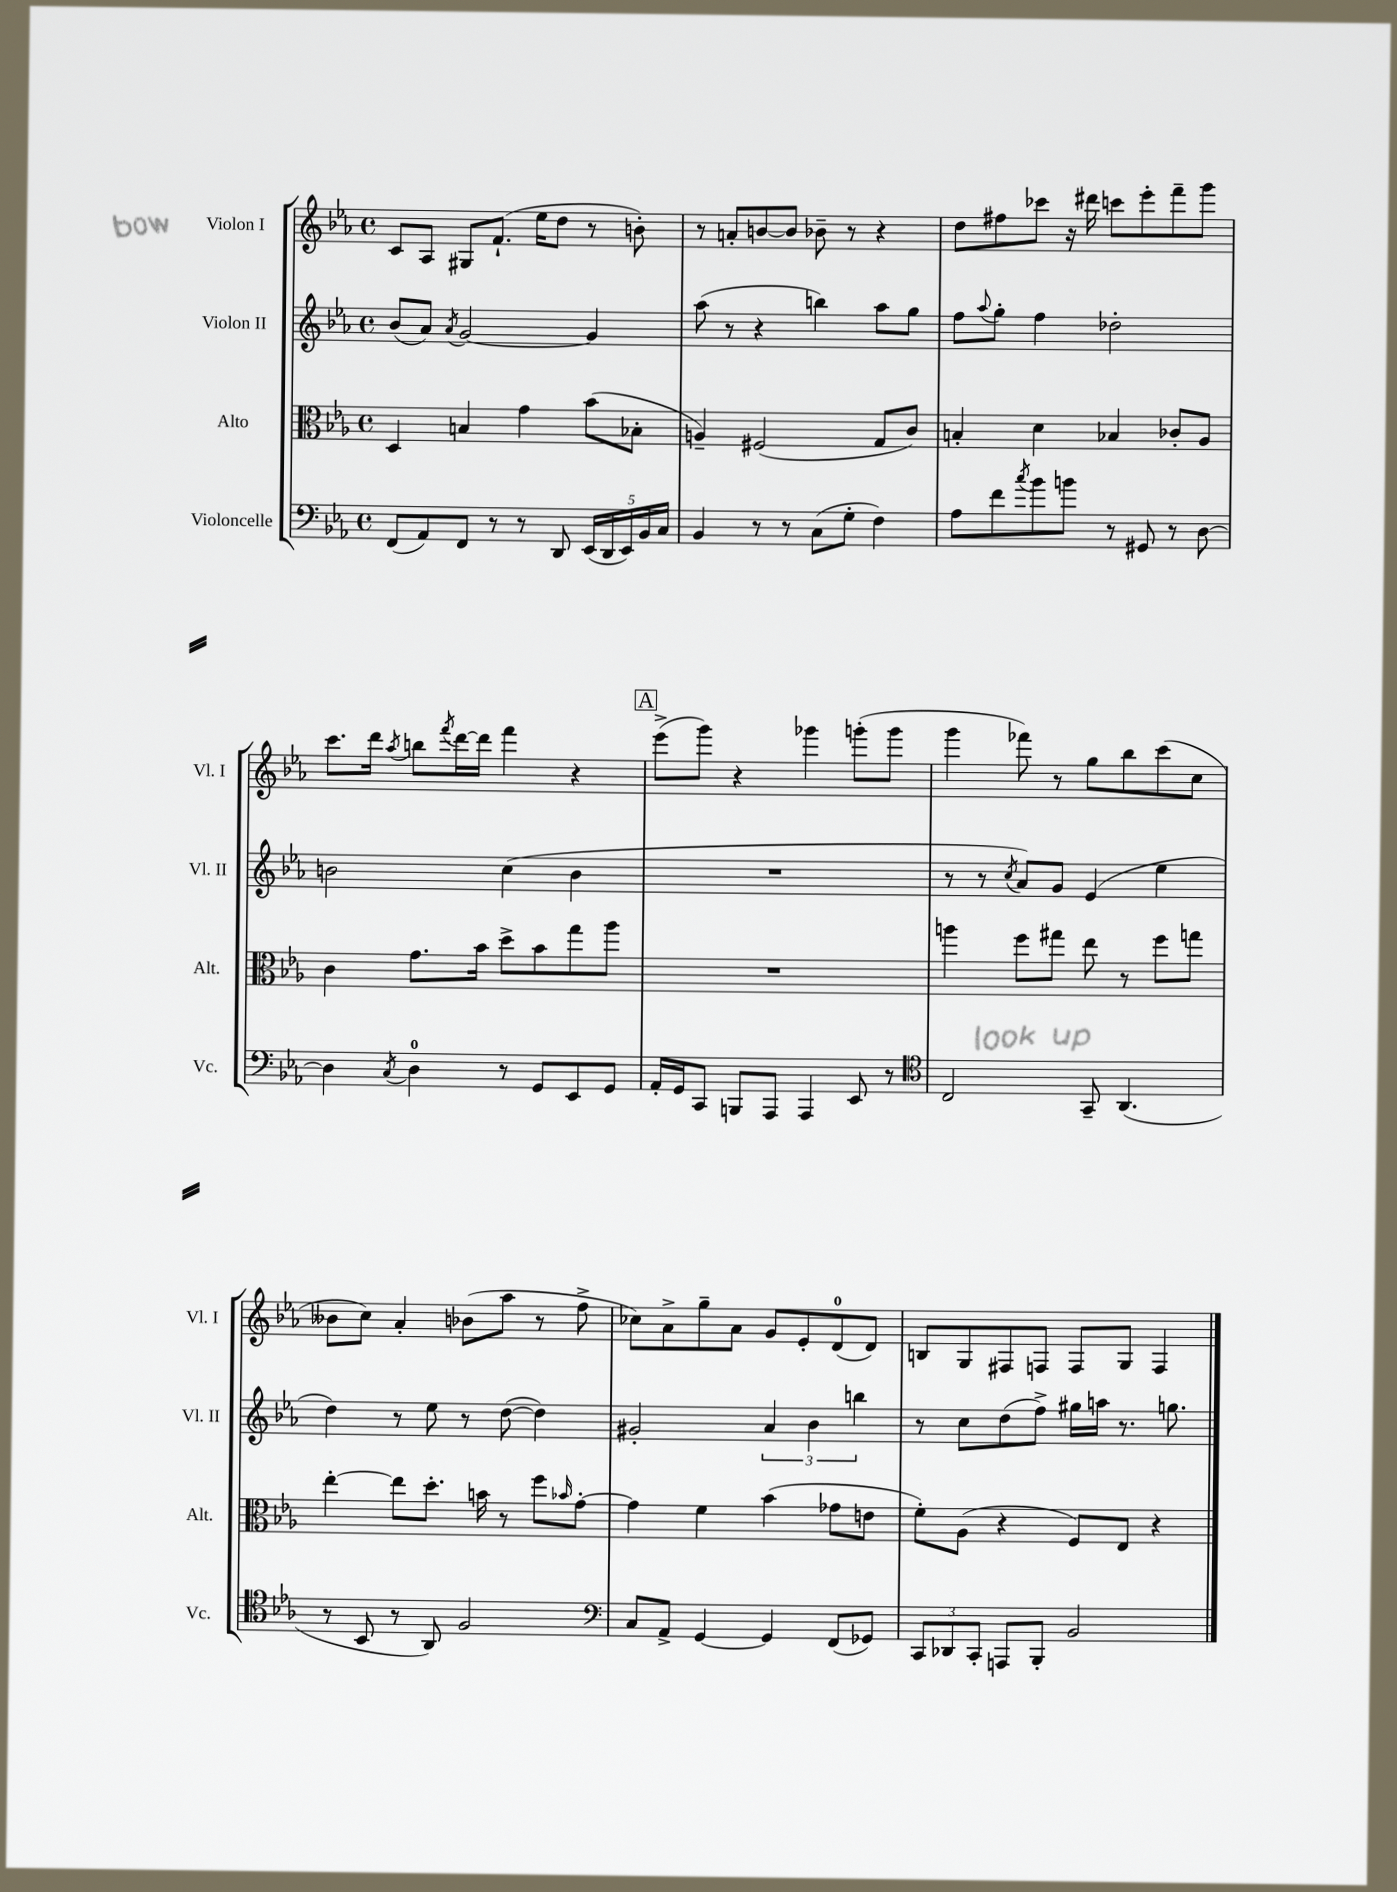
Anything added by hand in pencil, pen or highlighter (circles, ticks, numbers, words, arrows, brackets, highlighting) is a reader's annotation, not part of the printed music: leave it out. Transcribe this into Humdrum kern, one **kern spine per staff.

**kern	**kern	**kern	**kern
*staff4	*staff3	*staff2	*staff1
*clefF4	*clefC3	*clefG2	*clefG2
*k[b-e-a-]	*k[b-e-a-]	*k[b-e-a-]	*k[b-e-a-]
*M4/4	*M4/4	*M4/4	*M4/4
*met(c)	*met(c)	*met(c)	*met(c)
(8FF	4D	(8b-	8c
8AA-)	.	8a-)	8A-
.	.	8qa-	.
8FF	4B	[2g	8G#
8r	.	.	(8.f`
8r	4g	.	.
.	.	.	16ee-
8DD	.	.	8dd
(20EE-	(8b-	4g]	8r
20DD	.	.	.
20EE-)	.	.	.
.	8B-'	.	8b')
20BB-	.	.	.
20C	.	.	.
=	=	=	=
4BB-	4A~)	(8aa-	8r
.	.	8r	8a'
8r	(2F#	4r	[8b
8r	.	.	8b]
(8C	.	4bb)	8b-~
8G'	.	.	8r
4F)	8G	8aa-	4r
.	8c)	8gg	.
=	=	=	=
8A-	4B'	8ff	8dd
.	.	8qqaa-	.
8f	.	8gg'	8ff#
8qcc	.	.	.
8b-	4d	4ff	8ccc-
8b	.	.	16r
.	.	.	16ddd#
8r	4B-	2dd-'	8ccc
8GG#	.	.	8eee-'
8r	8c-'	.	8fff~
[8D	8A-	.	8ggg
=	=	=	=
4D]	4c	2b	8.ccc
.	.	.	16ddd
8qC	.	.	8qaa-
4D	8.g	.	8bb
.	.	.	8qfff
.	.	.	[16ddd
.	16b-	.	16ddd]
8r	8dd^	(4cc	4fff
8GG	8b-	.	.
8EE-	8gg	4b	4r
8GG	8aa-	.	.
=	=	=	=
16AA-'	1r	1r	(8eee-^
16GG	.	.	.
8CC	.	.	8ggg)
8BBB	.	.	4r
8AAA-	.	.	.
4AAA-	.	.	4ggg-
8EE-	.	.	(8ggg'
8r	.	.	8ggg
=	=	=	=
*clefC4	*	*	*
2C	4aa	8r	4ggg
.	.	8r	.
.	.	8qcc	.
.	8ff	8a-)	8fff-)
.	8gg#	8g	8r
8GG~	8ee-	(4e-	8gg
(4.AA-	8r	.	8bb-
.	8ff	4ee-	(8ccc
.	8gg	.	8cc
=	=	=	=
8r	[4ee-'	4dd)	8b--
8BB-	.	.	8cc)
8r	8ee-]	8r	4a-'
8AA-)	8.dd'	8ee-	.
2F	.	8r	(8b-
.	16b	.	.
.	8r	([8dd	8aa-
.	8ff	4dd])	8r
.	16qqb-	.	.
.	[8g'	.	8ff^
=	=	=	=
*clefF4	*	*	*
8C	4g]	2g#'	8cc-)
8AA-^	.	.	8a-^
[4GG	4f	.	8gg~
.	.	.	8a-
4GG]	(4b-	6a-	8g
.	.	.	8e-'
.	.	6b-	.
(8FF	8g-	.	(8d
.	.	6bb	.
8GG-)	8e	.	8d)
=	=	=	=
12CC	8f')	8r	8B
12DD-	.	.	.
.	(8A-	8cc	8G
12CC'	.	.	.
8AAA	4r	(8dd	8F#
8BBB-'	.	8ff^)	8F
2BB-	8F)	16gg#	8F
.	.	16aa	.
.	8E-	8.r	8G
.	4r	.	4F
.	.	8.gg	.
==	==	==	==
*-	*-	*-	*-
